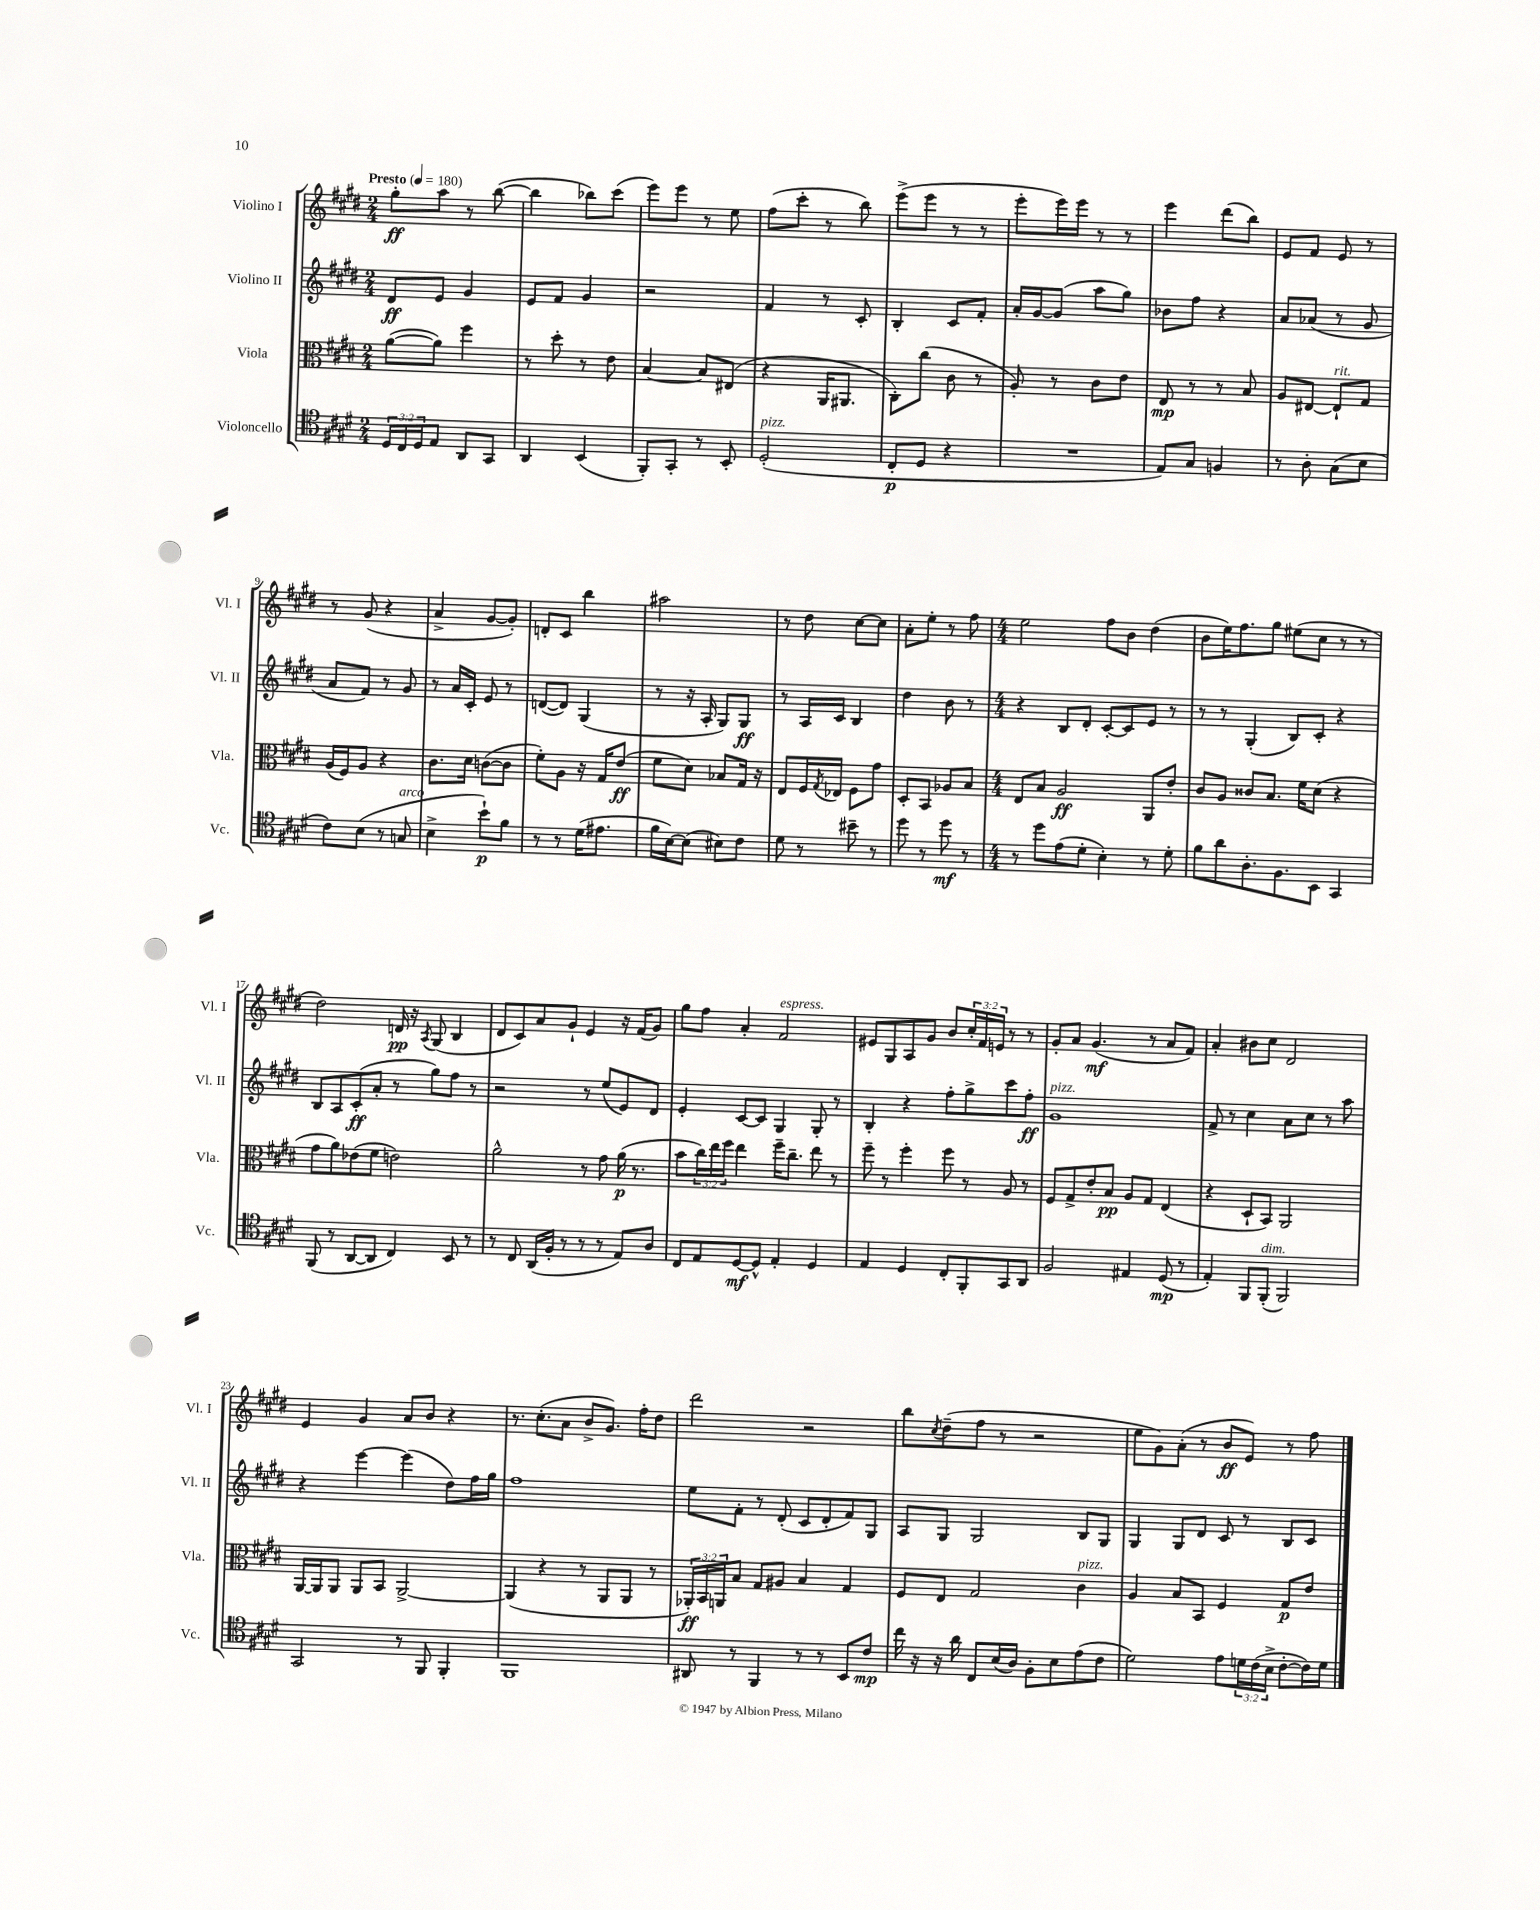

**kern	**kern	**kern	**kern
*staff4	*staff3	*staff2	*staff1
*clefC4	*clefC3	*clefG2	*clefG2
*k[f#c#g#d#]	*k[f#c#g#d#]	*k[f#c#g#d#]	*k[f#c#g#d#]
*M2/4	*M2/4	*M2/4	*M2/4
*MM180	*MM180	*MM180	*MM180
24D#	([8a	8d#	8gg#'
24C#	.	.	.
24D#	.	.	.
8E	8a])	8e	8aa
8AA	4ff#	4g#	8r
8GG#	.	.	([8bb
=	=	=	=
4AA	8r	8e	4bb]
.	8dd#'	8f#	.
(4BB	8r	4g#	8bb-)
.	8e	.	(8ccc#
=	=	=	=
8FF#')	[4B	2r	8eee)
8GG#'	.	.	8eee
8r	8B]	.	8r
8BB'	(8E#	.	8ee
=	=	=	=
(2D#'	4r	4f#	(8ff#
.	.	.	8ccc#'
.	16AA	8r	8r
.	8.AA#	.	.
.	.	8c#'	8bb)
=	=	=	=
8C#'	8C#')	4B'	(8eee^
8D#	(8cc#	.	8eee
4r	8c#	8c#	8r
.	8r	8f#'	8r
=	=	=	=
2r	8A')	16a'	8eee'
.	.	[16g#	.
.	8r	(8g#]	16eee)
.	.	.	16eee
.	8c#	8aa	8r
.	8e	8gg#)	8r
=	=	=	=
8E)	8E	8b-	4eee
8G#	8r	8ff#	.
4F	8r	4r	(8ddd#
.	8B	.	8bb)
=	=	=	=
8r	8A	8a	8e
8A'	[8E#	(8a-	8f#
(8G#	8E#`]	8r	8e
8B	8G#	8g#	8r
=	=	=	=
8c#)	(16A	8a	8r
.	16F#)	.	.
(8B	8A	8f#)	(8g#
8r	4r	8r	4r
8G	.	8g#	.
=	=	=	=
4B^	8.c#	8r	4a^
.	.	16a	.
.	16d#	16c#'	.
8b`)	([8c	8e	[8g#
8f#	8c]	8r	8g#'])
=	=	=	=
8r	8f#')	([8d	8d'
8r	8A	8d])	8c#
(16d#	16r	(4G#	4bb
8.e#	16G#	.	.
.	(8e	.	.
=	=	=	=
16f#	8f#	8r	2aa#
[16B)	.	.	.
(8B]	8d#)	16r	.
.	.	16A'	.
8B#)	8B-	8G#)	.
8c#	16G#	8G#	.
.	16r	.	.
=	=	=	=
8d#	8E	8r	8r
8r	16F#	16A	8dd#
.	8qG#	.	.
.	16E-	16c#	.
8b#~	8F#	4B	[8cc#
8r	8g#	.	8cc#]
=	=	=	=
8dd#	8D#'	4dd#	8a'
8r	8BB	.	8ee'
8dd#	8A-	8b	8r
8r	8B	8r	8ff#
=	=	=	=
*M4/4	*M4/4	*M4/4	*M4/4
8r	8E	4r	2ee
8dd#	8B	.	.
(8e	2A	8B	.
8d#'	.	8d#'	.
4B')	.	[8c#'	8ff#
.	.	8c#]	8b
8r	8AA	8e	(4dd#
8d#'	8e'	8r	.
=	=	=	=
8f#	8c#	8r	8b
8a	8A	8r	16ee)
.	.	.	8.ff#
8.A'	8c##	(4G#'	.
.	8.B	.	8gg#
8.F#	.	.	.
.	.	8B)	(8ee#
.	16f#	.	.
8BB	(8d#	8c#'	8cc#
4GG#	4r	4r	8r
.	.	.	8r
=	=	=	=
(8FF#	8g#	8B	2dd#)
8r	8a)	8A	.
[8AA	(8e-	(8c#'	.
8AA]	8f#	8a'	.
4C#)	2e)	8r	16d
.	.	.	16r
.	.	.	8qA
.	.	8gg#)	(8G#
8BB	.	8ff#	4B
8r	.	8r	.
=	=	=	=
8r	2a^^	2r	8d#
8C#	.	.	8c#)
(16AA	.	.	8a
16F#'	.	.	.
8r	.	.	8g#`
8r	8r	8r	4e
8r	8g#	(8ee	.
8E)	(16a	8e)	16r
.	8.r	.	(16f#
8A	.	8d#	8g#)
=	=	=	=
8C#	8b	4e'	8gg#
8E	24cc#)	.	8ff#
.	24ee	.	.
.	24ff#	.	.
[8D#	4ee	[8c#	4a'
8D#^^]	.	8c#]	.
4E'	16ff#~	4G#	2f#
.	8.cc#~	.	.
4D#	8ee	8G#'	.
.	8r	8r	.
=	=	=	=
4E	8ff#~	4B'	8e#
.	8r	.	8G#
4D#	4ff#'	4r	8A
.	.	.	8g#
8C#'	8ff#	8ff#'	8b
8FF#'	8r	8gg#^	24cc#'
.	.	.	24f#
.	.	.	24e
8GG#	8A	8ccc#	8r
8AA	8r	8ff#'	8r
=	=	=	=
2F#	8F#	1g#	8g#'
.	8G#^	.	8a
.	8e'	.	(4.g#
.	8B	.	.
4E#	8A	.	.
.	8G#	.	8r
(8D#	(4E	.	8a
8r	.	.	8f#)
=	=	=	=
4E')	4r	8f#^	4a'
.	.	8r	.
8FF#	8D#`	4cc#	8b#
(8FF#'	8BB)	.	8cc#
2FF#)	2AA	8a	2d#
.	.	8cc#	.
.	.	8r	.
.	.	8aa	.
=	=	=	=
2GG#	[16AA	4r	4e
.	16AA]	.	.
.	8AA	.	.
.	8AA	[4eee	4g#
.	8BB	.	.
8r	[2AA^	(4eee]	8a
8FF#	.	.	8b
4FF#'	.	8dd#)	4r
.	.	16ff#	.
.	.	16gg#	.
=	=	=	=
1FF#	(4AA]	1ff#	8.r
.	.	.	(8.cc#'
.	4r	.	.
.	.	.	8a
.	8r	.	8b^
.	8AA	.	8.g#)
.	8AA	.	.
.	.	.	16ff#'
.	8r	.	8dd#
=	=	=	=
8AA#	24AA-')	8ee	2ddd#
.	24BB	.	.
.	24AA	.	.
8r	8B	8f#'	.
4FF#	8G#	8r	.
.	8A#	(8d#'	.
8r	4B	8c#	2r
8r	.	8d#'	.
8BB	4G#	8f#)	.
8c#	.	8G#	.
=	=	=	=
16cc#	8F#	8A	8bb
16r	.	.	.
.	.	.	8qcc#
16r	8E	8G#	(8dd#~
16a	.	.	.
8C#	2G#	2G#	8ff#
(16B	.	.	8r
16A)	.	.	.
8F#'	.	.	2r
8B	.	.	.
(8e	4c#	8B	.
8c#	.	8G#	.
=	=	=	=
2d#)	4A	4G#	8ee
.	.	.	8g#)
.	8B	8G#	(8a'
.	8BB	8d#	8r
8e	4F#	8c#	8b
24d	.	8r	8e)
(24c#	.	.	.
24B^	.	.	.
[8c#'	8G#	8B	8r
16c#])	8e	8c#	8ff#
16d	.	.	.
==	==	==	==
*-	*-	*-	*-
